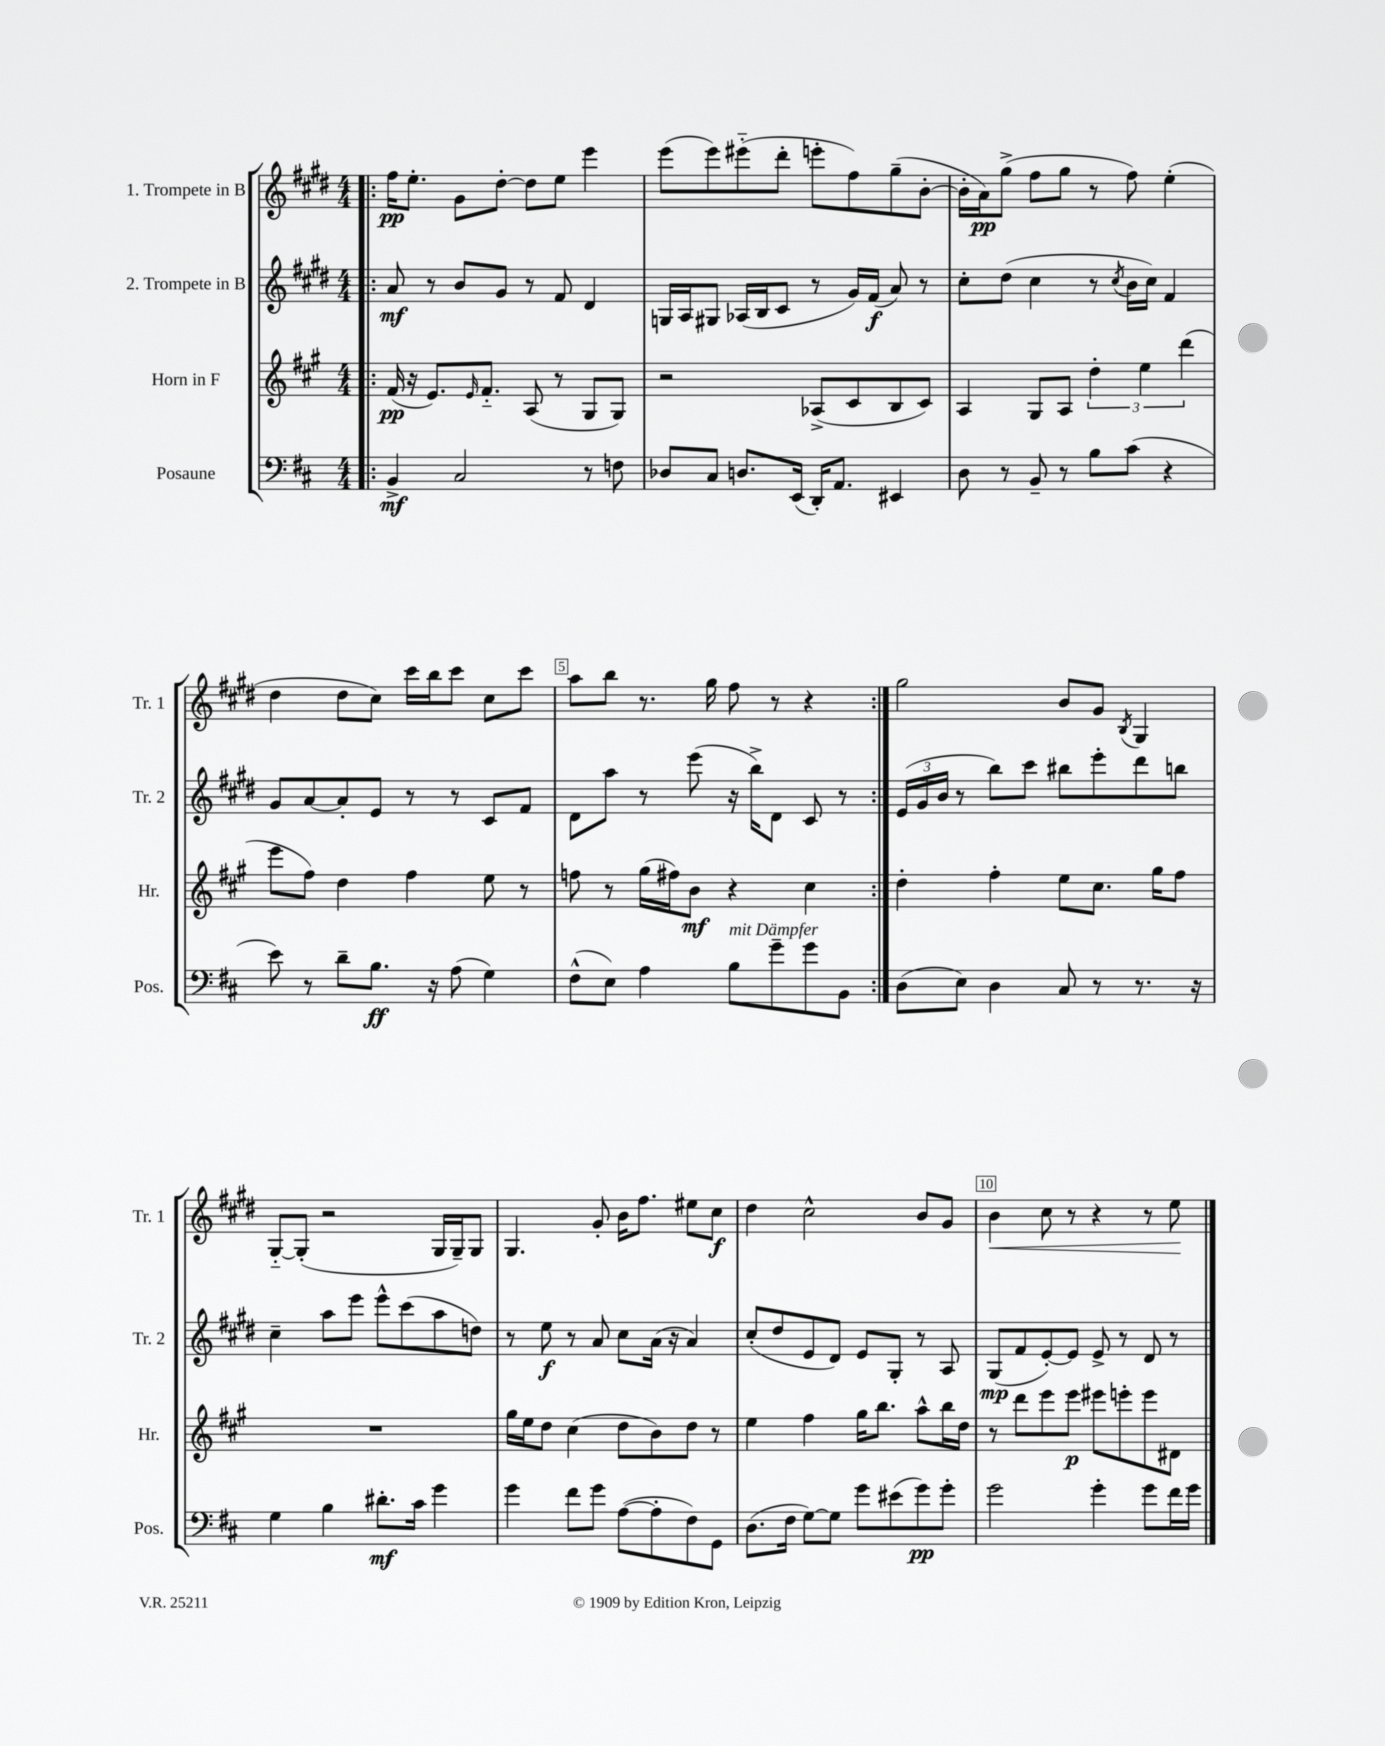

**kern	**kern	**kern	**kern
*staff4	*staff3	*staff2	*staff1
*clefF4	*clefG2	*clefG2	*clefG2
*k[f#c#]	*k[f#c#g#]	*k[f#c#g#d#]	*k[f#c#g#d#]
*M4/4	*M4/4	*M4/4	*M4/4
=!|:	=!|:	=!|:	=!|:
4BB^	(16f#	8a	16ff#
.	16r	.	8.ee'
.	8.e)	8r	.
2C#	.	8b	8g#
.	16qqe	.	.
.	8.f#'~	.	.
.	.	8g#	[8dd#'
.	(8A	8r	8dd#]
.	8r	8f#	8ee
8r	8G#	4d#	4eee
8F	8G#)	.	.
=	=	=	=
8D-	2r	16G	(8eee
.	.	16A	.
8C#	.	8G#	8eee)
8.D	.	(16A-	(8eee#'~
.	.	16B	.
.	.	8c#	8ddd#'
(16EE	.	.	.
16DD')	(8A-^	8r	8eee'
8.AA	.	.	.
.	8c#	16g#)	8ff#)
.	.	(16f#	.
4EE#	8B	8a)	(8gg#~
.	8c#)	8r	[8b'
=	=	=	=
8D	4A	8cc#'	16b']
.	.	.	16a)
8r	.	(8dd#	(8gg#^
8BB~	8G#	4cc#	8ff#
8r	8A	.	8gg#
8B	6dd'	8r	8r
.	.	8qcc#	.
(8c#	.	16b	8ff#)
.	6ee	.	.
.	.	16cc#)	.
4r	.	4f#	(4ee'
.	(6ddd	.	.
=	=	=	=
8e)	8eee	8g#	4dd#
8r	8ff#)	[8a	.
8d~	4dd	8a']	8dd#
8.B	.	8e	8cc#)
.	4ff#	8r	16ccc#
16r	.	.	16bb
(8A	.	8r	8ccc#
4G)	8ee	8c#	8cc#
.	8r	8f#	8ccc#
=	=	=	=
(8F#^^	8ff	8d#	8aa
8E)	8r	8aa	8bb
4A	(16gg#	8r	8.r
.	16ff#)	.	.
.	8b	(8eee	.
.	.	.	16gg#
8B	4r	16r	8ff#
.	.	16bb^)	.
8g~	.	8d#	8r
8g	4cc#	8c#	4r
8BB	.	8r	.
=:|!	=:|!	=:|!	=:|!
(8D	4dd'	(24e	2gg#
.	.	24g#	.
.	.	24b	.
8E)	.	8r	.
4D	4ff#'	8bb)	.
.	.	8ccc#	.
8C#	8ee	8bb#	8b
8r	8.cc#	8eee'	8g#
.	.	.	8qB
8.r	.	8ddd#	4G#
.	16gg#	.	.
.	8ff#	8bb	.
16r	.	.	.
=	=	=	=
4G	1r	4cc#~	[8G#'~
.	.	.	(8G#']
4B	.	8aa	2r
.	.	8eee	.
8.d#'	.	8eee^^	.
.	.	(8ccc#	.
16c#	.	.	.
4g	.	8aa	16G#
.	.	.	16G#~)
.	.	8dd)	8G#
=	=	=	=
4g	16gg#	8r	4.G#
.	16ee	.	.
.	8dd	8ee	.
8f#	(4cc#	8r	.
8g	.	8a	8g#'
([8A	8dd	8cc#	16b
.	.	.	8.ff#
8A']	8b)	(16a	.
.	.	16r	.
8F#)	8dd	4a)	8ee#
8GG	8r	.	8cc#
=	=	=	=
(8.D	4ee	(8cc#'	4dd#
.	.	8dd#	.
16F#	.	.	.
[8G)	4ff#	8e	2cc#^^
8G]	.	8d#)	.
8g	16gg#	8e	.
.	8.bb	.	.
(8e#	.	8G#'	.
8g)	8aa^^	8r	8b
8g'	16bb	8A	8g#
.	16dd	.	.
=	=	=	=
2g	8r	(8G#	4b
.	8ddd	8f#	.
.	8eee	[8e')	8cc#
.	8eee	8e]	8r
4g'	8eee#	8e^	4r
.	8eee'	8r	.
8g	8eee	8d#	8r
16f#	8d#	8r	8ee
16g	.	.	.
==	==	==	==
*-	*-	*-	*-
